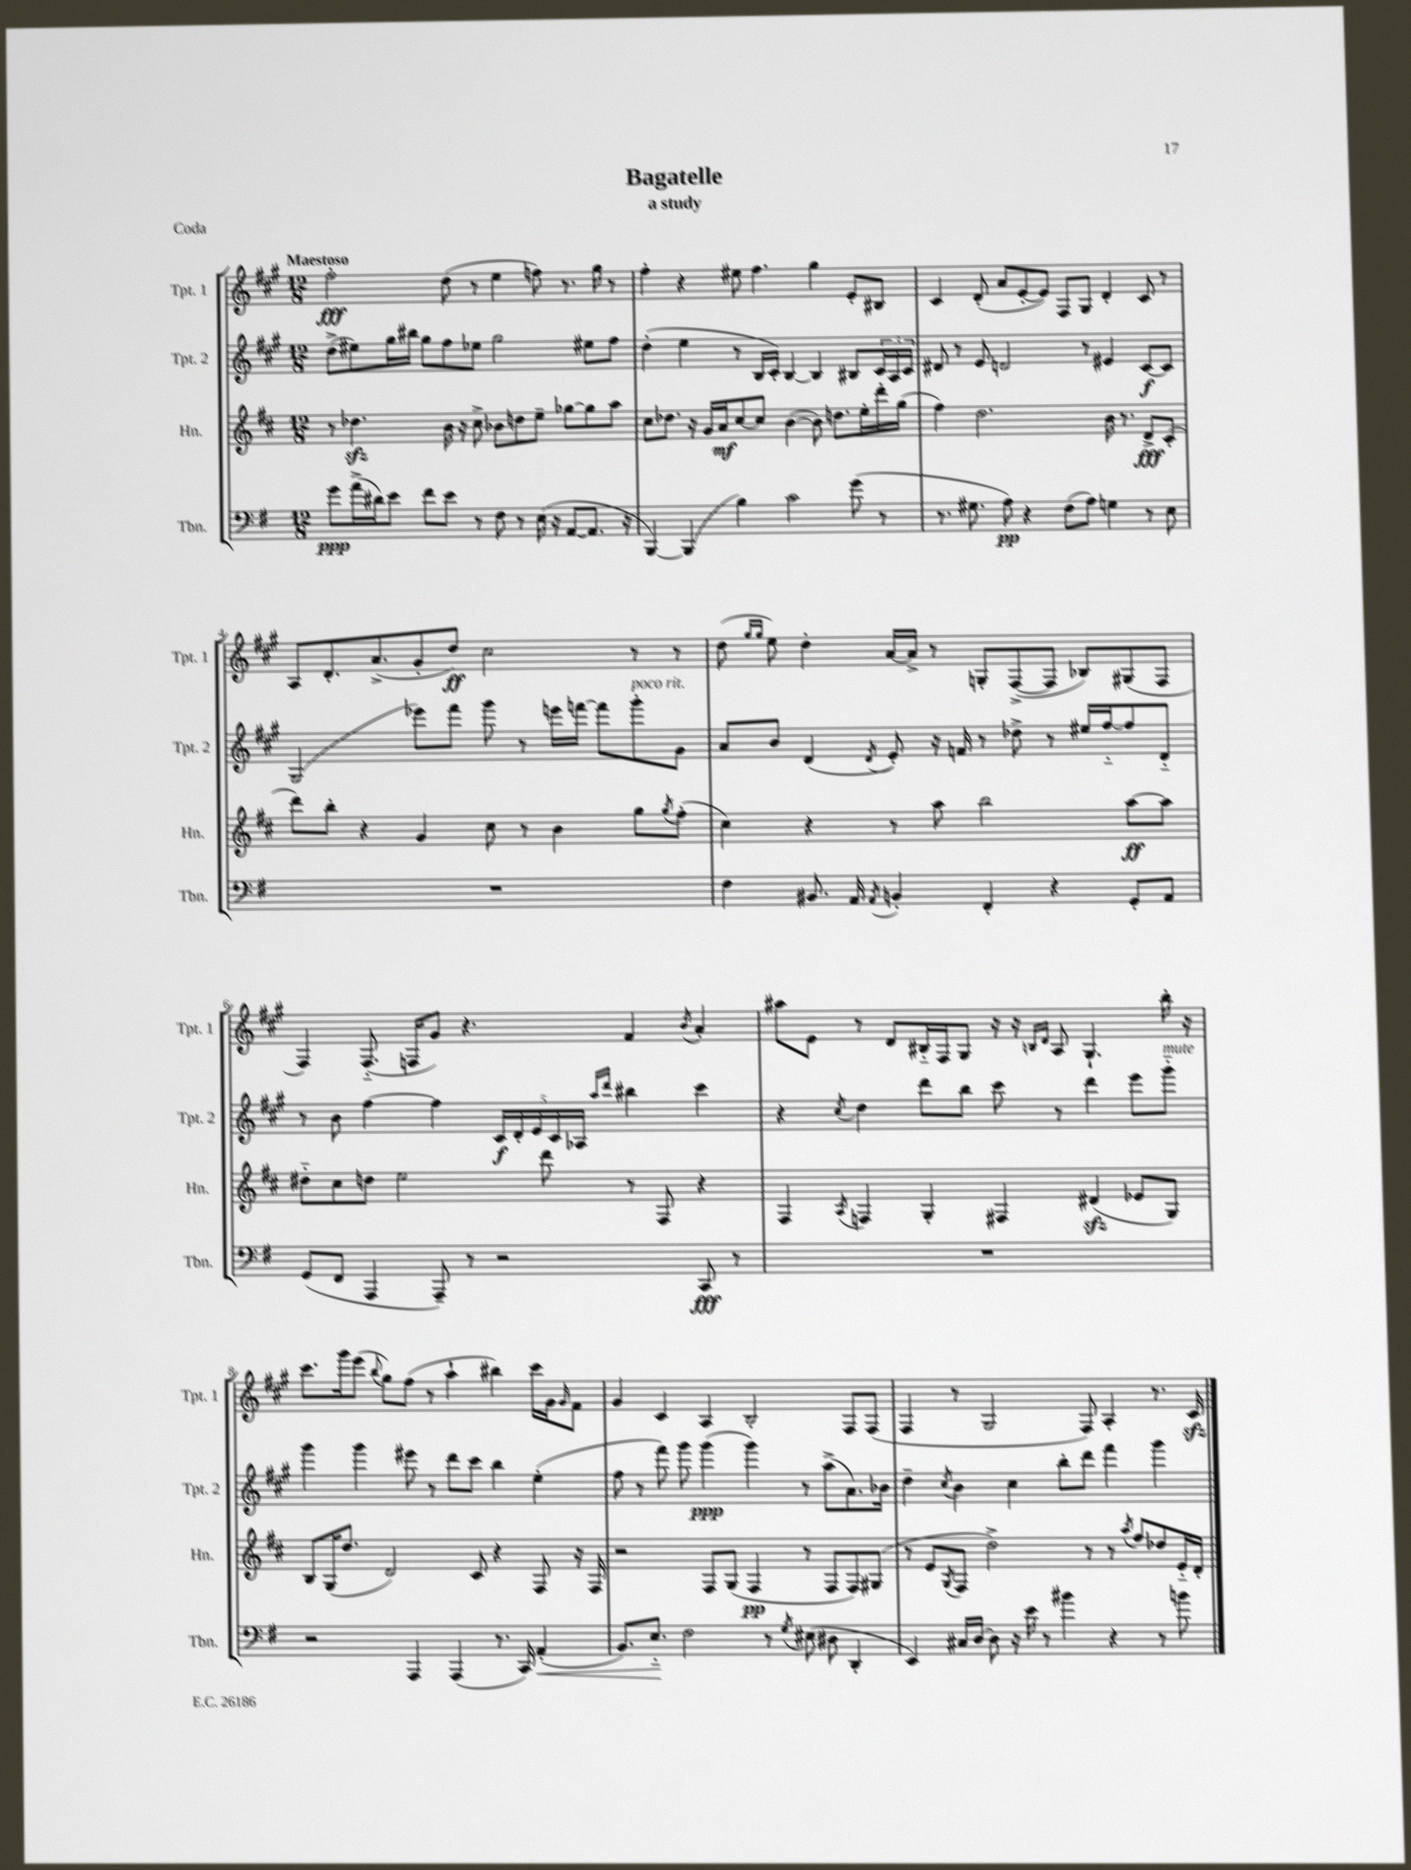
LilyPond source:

\header { title = "Bagatelle" subtitle = "a study" piece = "Coda" }
<<
\new StaffGroup <<
\new Staff = "s0" \with { instrumentName = "Tpt. 1" shortInstrumentName = "Tpt. 1" } {
    \clef treble \key a \major \numericTimeSignature \time 12/8 \tempo "Maestoso"
    fis''2-.\fff d''8( r8 e''4 f''8) r8. gis''16 r8 |
    fis''4-. r4 eis''8 fis''4. gis''4 e'8-. bis8 |
    cis'4 d'8-.( a'8 e'8~-. e'8) fis8 gis8 d'4-. cis'8 r8 |
    a8 d'8.-. a'8.->( gis'8-. d''8\ff) cis''2 r8 r8 |
    d''8( \grace { gis''16 gis''16 } e''8) d''4-. a'16~ a'16-> r8 g8-. fis8~->( fis8 bes8) gis8( fis8 |
    fis4) fis8.-_( f16 gis'8) r4. fis'4 \acciaccatura { b'8 } a'4-. |
    ais''8 e'8 r8 d'8 bis16-_ fis16 gis8 r16 r16 \grace { b16 d'16 } a8 gis4.-! b''16-. r16 |
    cis'''8. gis'''16 e'''8( \appoggiatura { b''8 } gis''8) fis''8( r8 a''4-! bis''4) cis'''16 gis'16 \grace { gis'16 } fis'8 |
    gis'4 cis'4 a4 b2-. fis8 fis8( |
    fis4 r8 gis2 fis8) a4-. r8. cis'16\sfz \bar "|." |
}
\new Staff = "s1" \with { instrumentName = "Tpt. 2" shortInstrumentName = "Tpt. 2" } {
    \clef treble \key a \major \numericTimeSignature \time 12/8
    d''8->( eis''8) gis''16 bis''16 gis''8 fis''8 ees''8 gis''2 eis''8 fis''8 |
    d''4-.( e''4 r8 b16 cis'16-.) b4~ b4 bis8 \tuplet 3/2 { cis'16 a16 cis'16 } |
    dis'8 r8 e'8 d'2 r8 eis'4 cis'8~\f cis'8 |
    gis2( ees'''8) fis'''8 gis'''8 r8 e'''16 f'''16~ f'''8 gis'''8-.^\markup { \italic "poco rit." } gis'8 |
    a'8 b'8 d'4( \acciaccatura { d'8 } e'8-.) r16 f'16 r8 des''8-> r8 eis''16 fis''16~-_ fis''8 d'8-_ |
    r8 b'8 fis''4~ fis''4 \tuplet 5/4 { cis'16\f d'16-. e'16 cis'16 aes16 } \grace { a''16 d'''16 } bis''4 cis'''4 |
    r4 \acciaccatura { cis''8 } d''4 d'''8 b''8 cis'''8 r8 d'''4 e'''8 gis'''8-_^\markup { \italic "mute" } |
    gis'''4 gis'''4 eis'''8 r8 d'''8 cis'''8 b''4 e''4-.( |
    fis''8 r8 fis'''8) gis'''8 gis'''4\ppp( gis'''4) r8 a''8->( a'8.) bes'16 |
    d''4-- \acciaccatura { cis''8 } b'4 cis''4 b''8-. d'''8 fis'''4 gis'''4 \bar "|." |
}
\new Staff = "s2" \with { instrumentName = "Hn." shortInstrumentName = "Hn." } {
    \clef treble \key d \major \numericTimeSignature \time 12/8
    r8 des''4.\sfz b'16 r16 cis''8-> bes'8 d''8 e''8-- ges''8~ ges''8 a''8 |
    cis''8 des''8. r16 g'16 a'16\mf cis''8~ cis''8 b'4~( b'8) d''8. e''16-. d'''16-. g''16( |
    fis''4) d''2. b'16 r8. d'8->\fff cis'8-.( |
    d'''8) b''8-. r4 g'4 cis''8 r8 b'4 g''8 \acciaccatura { g''8 } fis''8-.( |
    cis''4) r4 r8 a''8 b''2 a''8~\ff a''8 |
    dis''8-_ cis''8 d''8 e''2 d'''8 r8 fis8 r4 |
    fis4 \acciaccatura { a8 } f4 g4-. fis4 dis'4\sfz( ees'8 g8) |
    b8 g16( d''8. d'2) cis'8 r4 fis8 r16 fis16 |
    r2 fis8 g8( fis4\pp r8 fis8 fis8) gis8( |
    r8 e'8 \acciaccatura { g8 } fis8 d''2->) r8 r8 \acciaccatura { a''8 } fis''8 des''8 e'16-_ d'16-. \bar "|." |
}
\new Staff = "s3" \with { instrumentName = "Tbn." shortInstrumentName = "Tbn." } {
    \clef bass \key g \major \numericTimeSignature \time 12/8
    g'8\ppp a'16->( dis'16) e'8 fis'8 e'8 r8 fis8 r8 e16( r16 a,8~ a,8. r16 |
    b,,4~) b,,4( b4) c'2 g'8( r8 |
    r8. gis8. a8\pp) r4 fis8( a8) g4 r8 e8 |
    R1. |
    fis4 bis,8. a,16 \acciaccatura { a,8 } b,4-. fis,4-. r4 g,8-. a,8 |
    g,8( fis,8 a,,4 a,,8--) r8 r2 c,8\fff r8 |
    R1. |
    r2 a,,4 a,,4( r8. c,16) a,4-.\<( |
    b,8.) e8.-_\! fis2 r8 \acciaccatura { g8 } eis8( dis8 d,4-. |
    e,4) cis16 d16~ d8 r16 e'16 r8 bis'4 r4 r8 b'8 \bar "|." |
}
>>
>>
